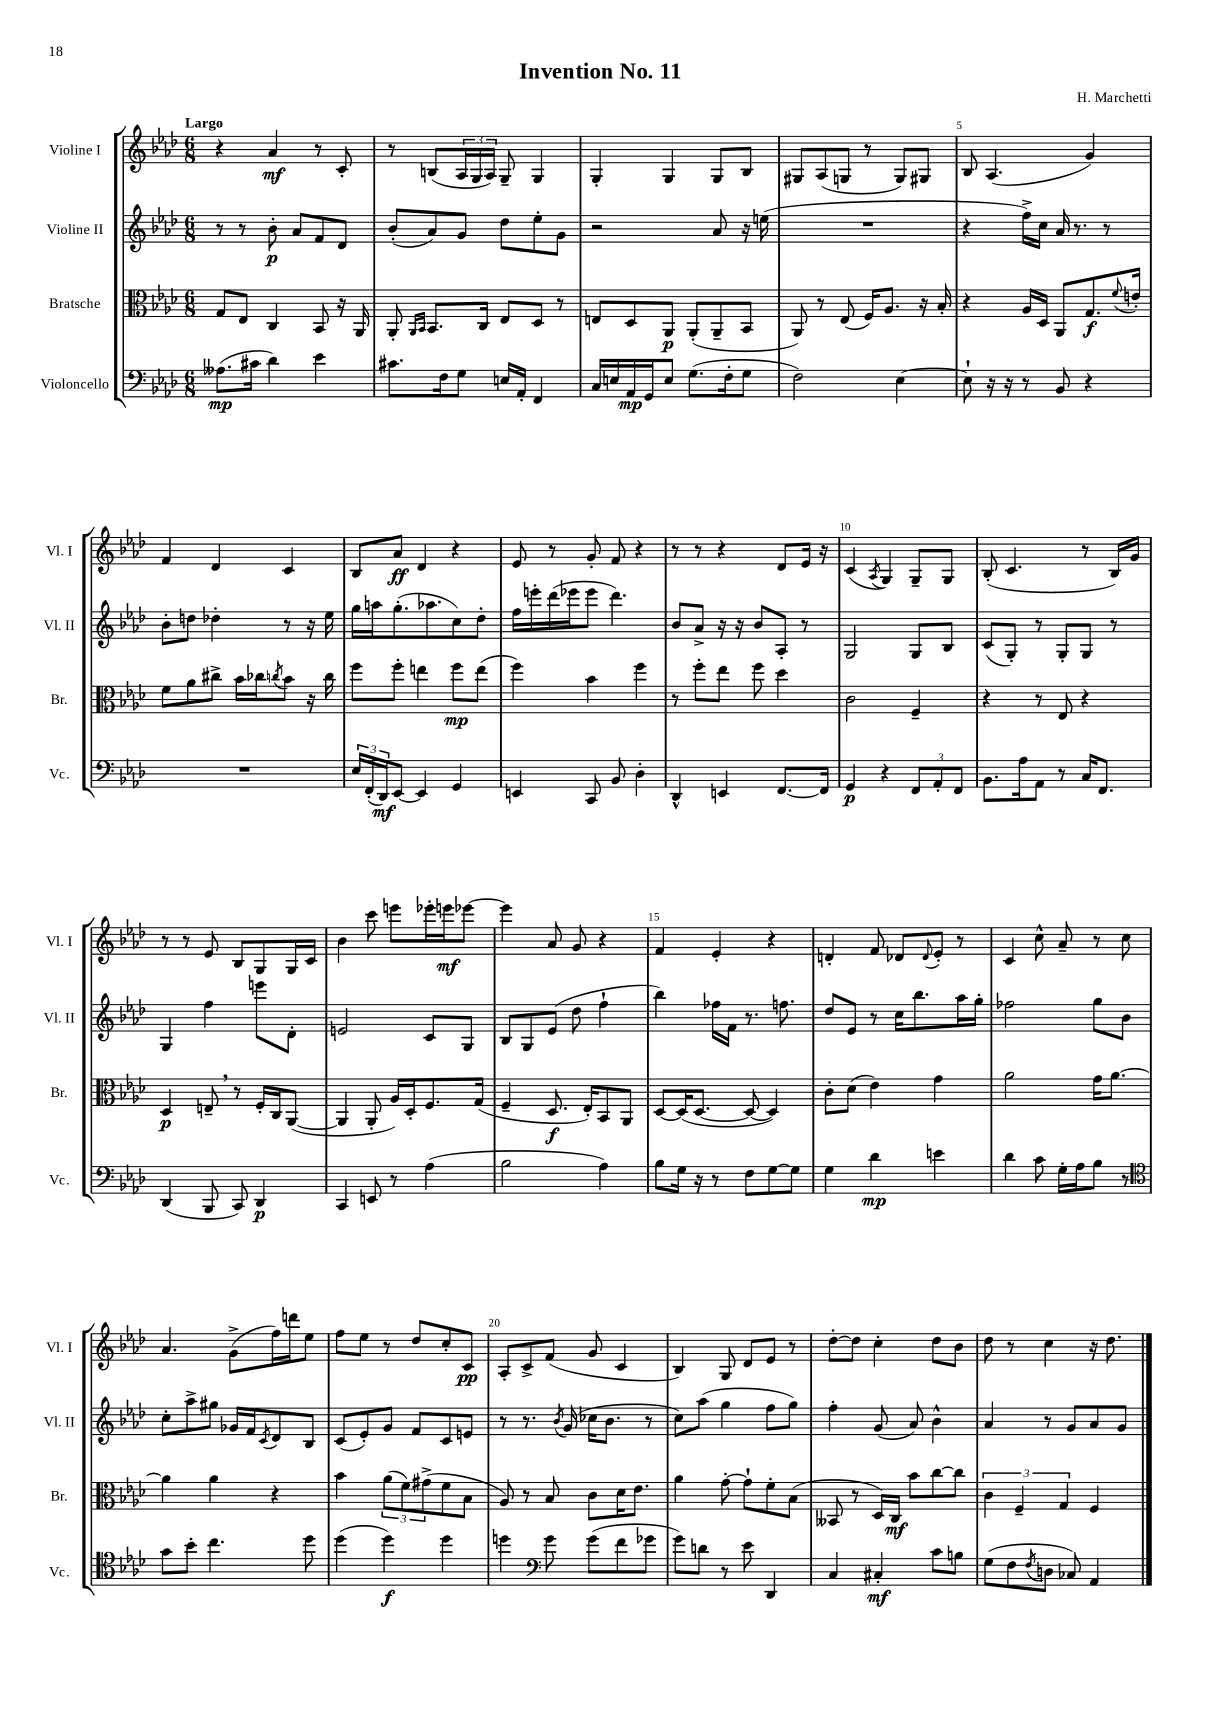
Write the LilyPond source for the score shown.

\header { title = "Invention No. 11" composer = "H. Marchetti" }
<<
\new StaffGroup <<
\new Staff = "s0" \with { instrumentName = "Violine I" shortInstrumentName = "Vl. I" } {
    \clef treble \key aes \major \numericTimeSignature \time 6/8 \tempo "Largo"
    r4 aes'4\mf r8 c'8-. |
    r8 b8( \tuplet 3/2 { aes16 g16 aes16) } g8-- g4 |
    g4-. g4 g8 bes8 |
    gis8 aes8( g8 r8 g8) gis8 |
    bes8 aes4.( g'4) |
    f'4 des'4 c'4 |
    bes8 aes'8\ff des'4 r4 |
    ees'8 r8 g'8-. f'8 r4 |
    r8 r8 r4 des'8 ees'16 r16 |
    c'4( \acciaccatura { aes8 } g4) g8-- g8 |
    bes8-.( c'4. r8 bes16) g'16 |
    r8 r8 ees'8 bes8 g8 g16 c'16 |
    bes'4 c'''8 e'''8 ees'''16-. e'''16\mf ees'''8~ |
    ees'''4 aes'8 g'8 r4 |
    f'4 ees'4-. r4 |
    d'4-. f'8 des'8 \appoggiatura { des'8 } ees'8-. r8 |
    c'4 c''8-^ aes'8-- r8 c''8 |
    aes'4. g'8->( f''16) d'''16 ees''8 |
    f''8 ees''8 r8 des''8 c''8-. c'8\pp |
    aes8-. c'8-> f'8( g'8 c'4 |
    bes4) g8 des'8 ees'8 r8 |
    des''8~-. des''8 c''4-. des''8 bes'8 |
    des''8 r8 c''4 r16 des''8. \bar "|." |
}
\new Staff = "s1" \with { instrumentName = "Violine II" shortInstrumentName = "Vl. II" } {
    \clef treble \key aes \major \numericTimeSignature \time 6/8
    r8 r8 bes'8-.\p aes'8 f'8 des'8 |
    bes'8-.( aes'8) g'8 des''8 ees''8-. g'8 |
    r2 aes'8 r16 e''16( |
    R2. |
    r4 f''16->) c''16 aes'16 r8. r8 |
    bes'8-. d''8 des''4-. r8 r16 ees''16 |
    g''16 a''16 g''8.-.( aes''8. c''8) des''8-. |
    f''16 e'''16-. des'''16( ees'''16 ees'''8 des'''4.) |
    bes'8 aes'8-> r16 r16 bes'8 aes8-. r8 |
    g2 g8 bes8 |
    c'8( g8-.) r8 g8-. g8 r8 |
    g4 f''4 e'''8 des'8-. |
    e'2 c'8 g8 |
    bes8 g8 ees'8( des''8 f''4-! |
    bes''4) fes''16 f'16 r8. f''8. |
    des''8 ees'8 r8 c''16 bes''8. aes''16 g''16-. |
    fes''2 g''8 bes'8 |
    c''8-. aes''8-> gis''8 ges'16 f'16 \acciaccatura { c'8 } des'8 bes8 |
    c'8( ees'8-.) g'8 f'8 c'8 e'8 |
    r8 r8. \acciaccatura { bes'8 } g'16( ces''16 bes'8. r8 |
    c''8) aes''8( g''4 f''8 g''8) |
    f''4-. g'8( aes'8) bes'4-^ |
    aes'4 r8 g'8 aes'8 g'8 \bar "|." |
}
\new Staff = "s2" \with { instrumentName = "Bratsche" shortInstrumentName = "Br." } {
    \clef alto \key aes \major \numericTimeSignature \time 6/8
    g8 ees8 c4 bes,8 r16 aes,16 |
    aes,8-. \grace { aes,16 bes,16 } bes,8. c16 ees8 des8 r8 |
    e8 des8 aes,8\p aes,8-.( aes,8-- bes,8 |
    aes,8) r8 ees8( f16) aes8. r16 bes16-. |
    r4 aes16 des16 aes,8 g8.\f \appoggiatura { f'8 } e'16-. |
    f'8 aes'8 cis''8-> bes'16 ces''16 \acciaccatura { c''8 } bes'8 r16 c''16 |
    f''8 f''8-. e''4 f''8\mp e''8( |
    f''4) bes'4 f''4 |
    r8 f''8-. ees''8 f''8 des''4 |
    c'2 f4-- |
    r4 r8 ees8 r4 |
    des4\p e8-- \breathe r8 f16-. c16 aes,8~( |
    aes,4 aes,8-. aes16) des16-. f8. g16( |
    f4-- des8.\f ees16-.) bes,8 aes,8 |
    des8~ des16( des8.~ des8~ des4) |
    c'8-. des'8( ees'4) g'4 |
    aes'2 g'16 aes'8.~ |
    aes'4 aes'4 r4 |
    bes'4 \tuplet 3/2 { aes'8( f'8) gis'8->( } f'8 bes8 |
    aes8) r8 bes8 c'8 des'16 ees'8. |
    aes'4 g'8~-. g'8-! f'8-. bes8( |
    beses,8 r8 des16) c16\mf bes'8 c''8~ c''8 |
    \tuplet 3/2 { c'4 f4-- g4 } f4 \bar "|." |
}
\new Staff = "s3" \with { instrumentName = "Violoncello" shortInstrumentName = "Vc." } {
    \clef bass \key aes \major \numericTimeSignature \time 6/8
    aeses8.\mp( cis'16 des'4) ees'4 |
    cis'8. f16 g8 e16 aes,16-. f,4 |
    c16 e16 aes,16\mp g,16 e8 g8.( f16-. g8 |
    f2) ees4~ |
    ees8-! r16 r16 r8 bes,8 r4 |
    R2. |
    \tuplet 3/2 { ees16 f,16-.( des,16\mf) } ees,8~ ees,4 g,4 |
    e,4 c,8 bes,8 des4-. |
    des,4-^ e,4 f,8.~ f,16 |
    g,4\p r4 \tuplet 3/2 { f,8 aes,8-. f,8 } |
    bes,8. aes16 aes,8 r8 c16 f,8. |
    des,4( bes,,8 c,8) des,4\p |
    c,4 e,8 r8 aes4( |
    bes2 aes4) |
    bes8 g16 r16 r8 f8 g8~ g8 |
    g4 des'4\mp e'4 |
    des'4 c'8 g16-. aes16 bes8 r8 |
    \clef tenor g'8 bes'8-. c''4. des''8 |
    des''4( des''4\f) des''4 |
    d''4 \clef bass g'8 g'8( f'8 ges'8 |
    g'8) d'8 r8 ees'8 des,4 |
    c4 cis4-.\mf c'8 b8 |
    g8( f8 \acciaccatura { f8 } d8 ces8) aes,4 \bar "|." |
}
>>
>>
\layout { \context { \Score \override BarNumber.break-visibility = ##(#f #t #t) barNumberVisibility = #(every-nth-bar-number-visible 5) } }
